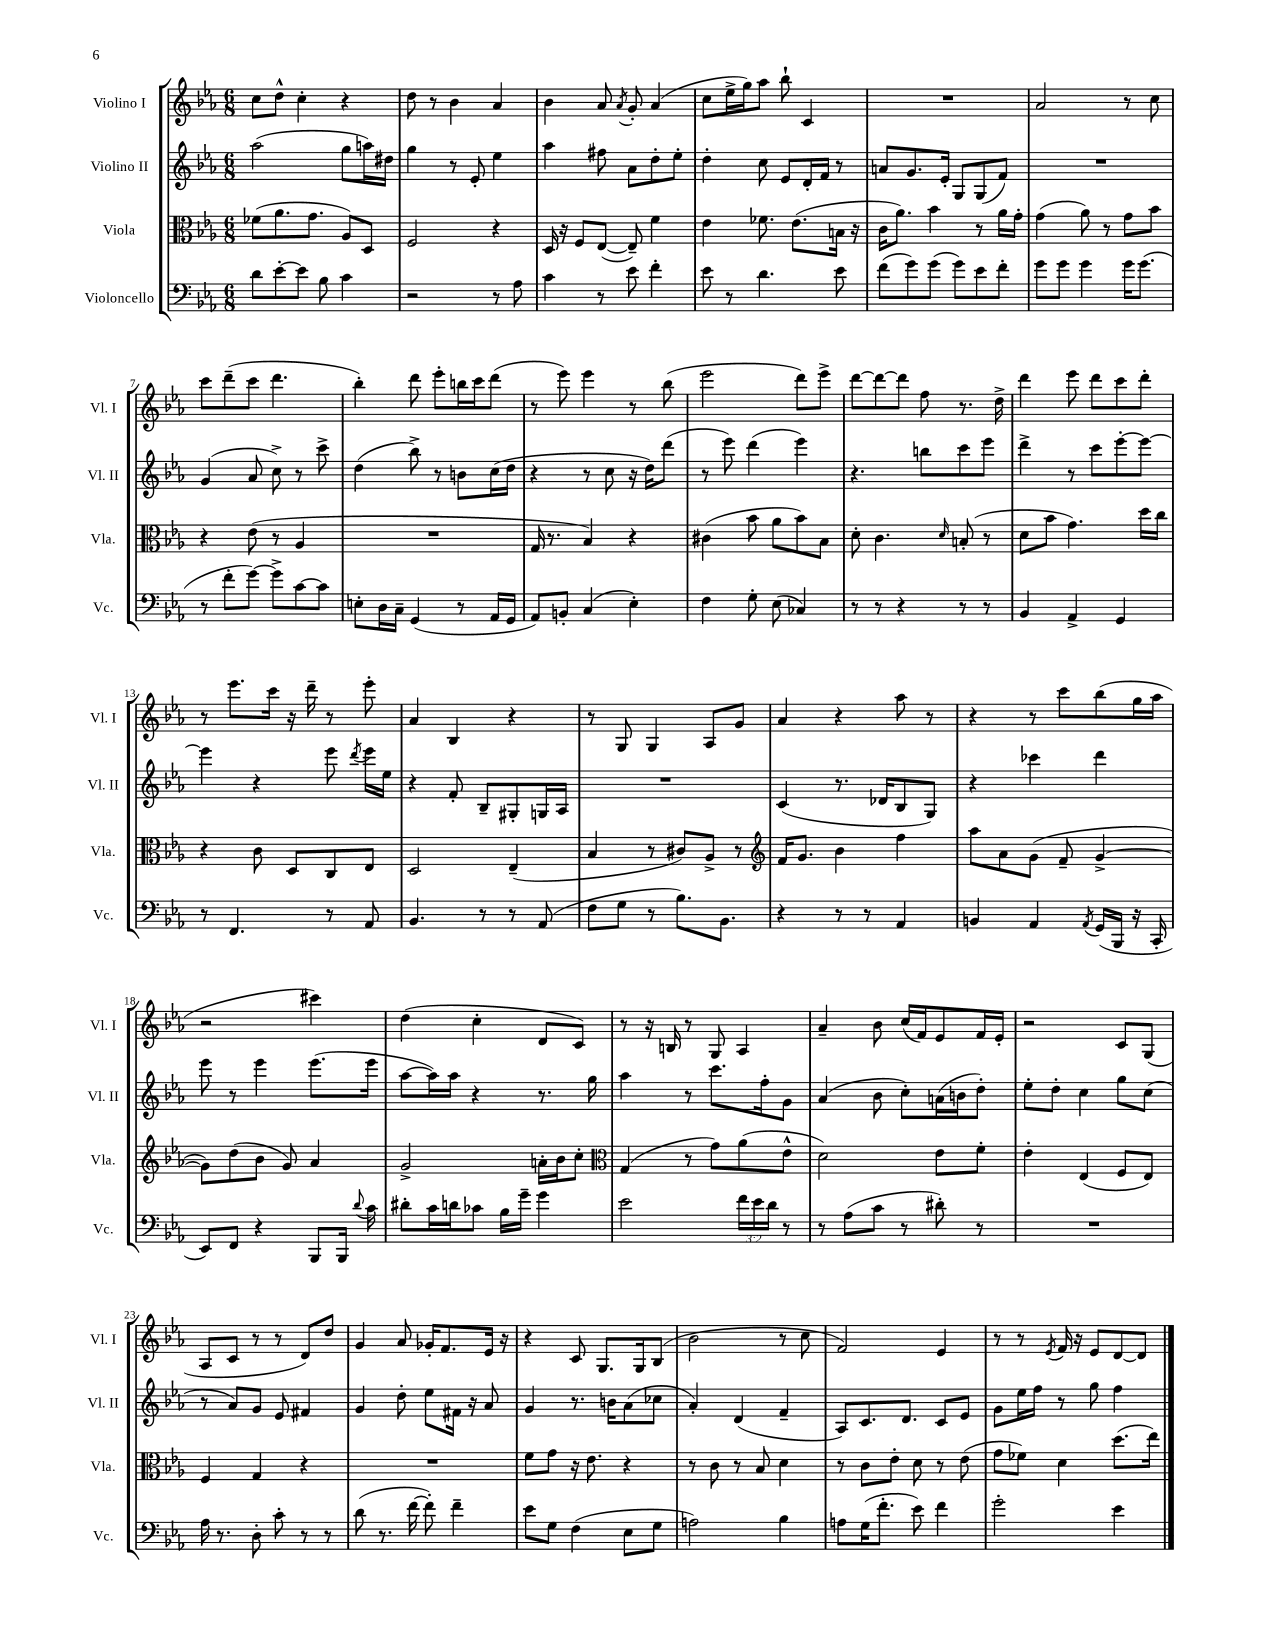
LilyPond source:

<<
\new StaffGroup <<
\new Staff = "s0" \with { instrumentName = "Violino I" shortInstrumentName = "Vl. I" } {
    \clef treble \key ees \major \numericTimeSignature \time 6/8
    \autoBeamOff c''8[ d''8]-^ c''4-. r4 |
    d''8 r8 bes'4 aes'4 |
    bes'4 aes'8 \acciaccatura { aes'8 } g'8-. aes'4( |
    c''8[ ees''16-> g''16) aes''8] bes''8-! c'4 |
    R2. |
    aes'2 r8 c''8 |
    c'''8[ d'''8--( c'''8] d'''4. |
    bes''4-.) d'''8 ees'''8[-. b''16 c'''16 d'''8]( |
    r8 ees'''8) ees'''4 r8 bes''8( |
    ees'''2 d'''8[) ees'''8]-> |
    d'''8[~ d'''8~ d'''8] f''8 r8. d''16-> |
    d'''4 ees'''8 d'''8[ c'''8 d'''8]-. |
    r8 ees'''8.[ c'''16] r16 d'''16-- r8 ees'''8-. |
    aes'4 bes4 r4 |
    r8 g8 g4 aes8[ g'8] |
    aes'4 r4 aes''8 r8 |
    r4 r8 c'''8[ bes''8( g''16 aes''16] |
    r2 cis'''4) |
    d''4( c''4-. d'8[ c'8]) |
    r8 r16 b16 r8 g8 aes4 |
    aes'4-- bes'8 c''16[( f'16) ees'8 f'16 ees'16]-. |
    r2 c'8[ g8]( |
    aes8[ c'8] r8 r8 d'8[) d''8] |
    g'4 aes'8 ges'16[-. f'8. ees'16] r16 |
    r4 c'8 g8.[ g16 bes8]( |
    bes'2 r8 c''8 |
    f'2) ees'4 |
    r8 r8 \acciaccatura { ees'8 } f'16 r16 ees'8[ d'8~ d'8] \bar "|." |
}
\new Staff = "s1" \with { instrumentName = "Violino II" shortInstrumentName = "Vl. II" } {
    \clef treble \key ees \major \numericTimeSignature \time 6/8
    \autoBeamOff aes''2( g''8[ a''16) dis''16] |
    g''4 r8 ees'8-. ees''4 |
    aes''4 fis''8 aes'8[ d''8-. ees''8]-. |
    d''4-. c''8 ees'8[ d'16-. f'16] r8 |
    a'8[ g'8. ees'16]-. g8[ g8( f'8]) |
    R2. |
    g'4( aes'8 c''8->) r8 c'''8-> |
    d''4( bes''8->) r8 b'8[ c''16( d''16] |
    r4 r8 c''8 r16 d''16[) d'''8]( |
    r8 ees'''8) d'''4( ees'''4) |
    r4. b''8[ c'''8 ees'''8] |
    d'''4-> r8 c'''8[ ees'''8~-. ees'''8]~ |
    ees'''4 r4 ees'''8 \acciaccatura { d'''8 } ees'''16[ ees''16] |
    r4 f'8-. bes8[-- gis8-. g16 aes16] |
    R2. |
    c'4( r8. des'16[ bes8 g8]) |
    r4 ces'''4 d'''4 |
    ees'''8 r8 ees'''4 ees'''8.[( ees'''16] |
    aes''8[~ aes''16) aes''16] r4 r8. g''16 |
    aes''4 r8 c'''8.[ f''16-. g'8] |
    aes'4( bes'8 c''8[-.) a'16( b'16 d''8]-.) |
    ees''8[-. d''8]-. c''4 g''8[ c''8]( |
    r8 aes'8[) g'8] ees'8 fis'4 |
    g'4 d''8-. ees''8[ fis'16] r16 aes'8 |
    g'4 r8. b'16[ aes'8( ces''8] |
    aes'4-.) d'4( f'4-- |
    aes8[) c'8. d'8.] c'8[ ees'8] |
    g'8[ ees''16 f''16] r8 g''8 f''4 \bar "|." |
}
\new Staff = "s2" \with { instrumentName = "Viola" shortInstrumentName = "Vla." } {
    \clef alto \key ees \major \numericTimeSignature \time 6/8
    \autoBeamOff fes'8[( aes'8. g'8.] aes8[) d8] |
    f2 r4 |
    d16 r16 f8[ ees8]~( ees8--) f'4 |
    ees'4 fes'8. ees'8.[( b16] r16 |
    c'16[ aes'8.]) bes'4 r8 aes'16[ g'16]-. |
    g'4( aes'8) r8 g'8[ bes'8] |
    r4 ees'8( r8 aes4 |
    R2. |
    g16 r8. bes4) r4 |
    cis'4( bes'8 aes'8[ bes'8) bes8] |
    d'8-. c'4. \grace { d'16 } b8-.( r8 |
    d'8[ bes'8] g'4.) d''16[ c''16] |
    r4 c'8 d8[ c8 ees8] |
    d2 ees4--( |
    bes4 r8 cis'8[) aes8]-> r8 |
    \clef treble f'16[ g'8.] bes'4 f''4 |
    aes''8[ aes'8 g'8]( f'8-- g'4~-> |
    g'8[) d''8( bes'8] g'8) aes'4 |
    g'2-> a'16[-. bes'16 c''8]-. |
    \clef alto g4( r8 g'8[) aes'8( ees'8]-^ |
    d'2) ees'8[ f'8]-. |
    ees'4-. ees4( f8[ ees8]) |
    f4 g4 r4 |
    R2. |
    f'8[ g'8] r16 ees'8. r4 |
    r8 c'8 r8 bes8 d'4 |
    r8 c'8[ ees'8]-. d'8 r8 ees'8( |
    g'8[ fes'8]) d'4 d''8.[( ees''16]) \bar "|." |
}
\new Staff = "s3" \with { instrumentName = "Violoncello" shortInstrumentName = "Vc." } {
    \clef bass \key ees \major \numericTimeSignature \time 6/8 \override Staff.TupletNumber.text = #tuplet-number::calc-fraction-text
    \autoBeamOff d'8[ ees'8~-. ees'8] bes8 c'4 |
    r2 r8 aes8 |
    c'4 r8 ees'8 f'4-. |
    ees'8 r8 d'4. ees'8 |
    f'8[( g'8) g'8]( g'8[) ees'8 f'8]-. |
    g'8[ g'8] g'4 g'16[ g'8.]( |
    r8 f'8[-. g'8]~) g'8[-> c'8~ c'8] |
    e8[-. d16 c16]-- g,4( r8 aes,16[ g,16] |
    aes,8[) b,8]-. c4( ees4-.) |
    f4 g8-. ees8( ces4) |
    r8 r8 r4 r8 r8 |
    bes,4 aes,4-> g,4 |
    r8 f,4. r8 aes,8 |
    bes,4. r8 r8 aes,8( |
    f8[ g8] r8 bes8.[) bes,8.] |
    r4 r8 r8 aes,4 |
    b,4 aes,4 \acciaccatura { aes,8 } g,16[( bes,,16] r16 c,16-. |
    ees,8[) f,8] r4 bes,,8[ bes,,16] \appoggiatura { d'8 } c'16 |
    dis'8[-. c'16 d'16 ces'8] bes16[ g'16]-- g'4 |
    ees'2 \tuplet 3/2 { f'16[ ees'16 d'16] } r8 |
    r8 aes8[( c'8] r8 dis'8-.) r8 |
    R2. |
    aes16 r8. d8-. c'8-. r8 r8 |
    d'8( r8. f'16~ f'8-.) f'4-- |
    ees'8[ g8] f4( ees8[ g8] |
    a2) bes4 |
    a8[ g16( f'8.]-. ees'8) f'4 |
    g'2-. ees'4 \bar "|." |
}
>>
>>
